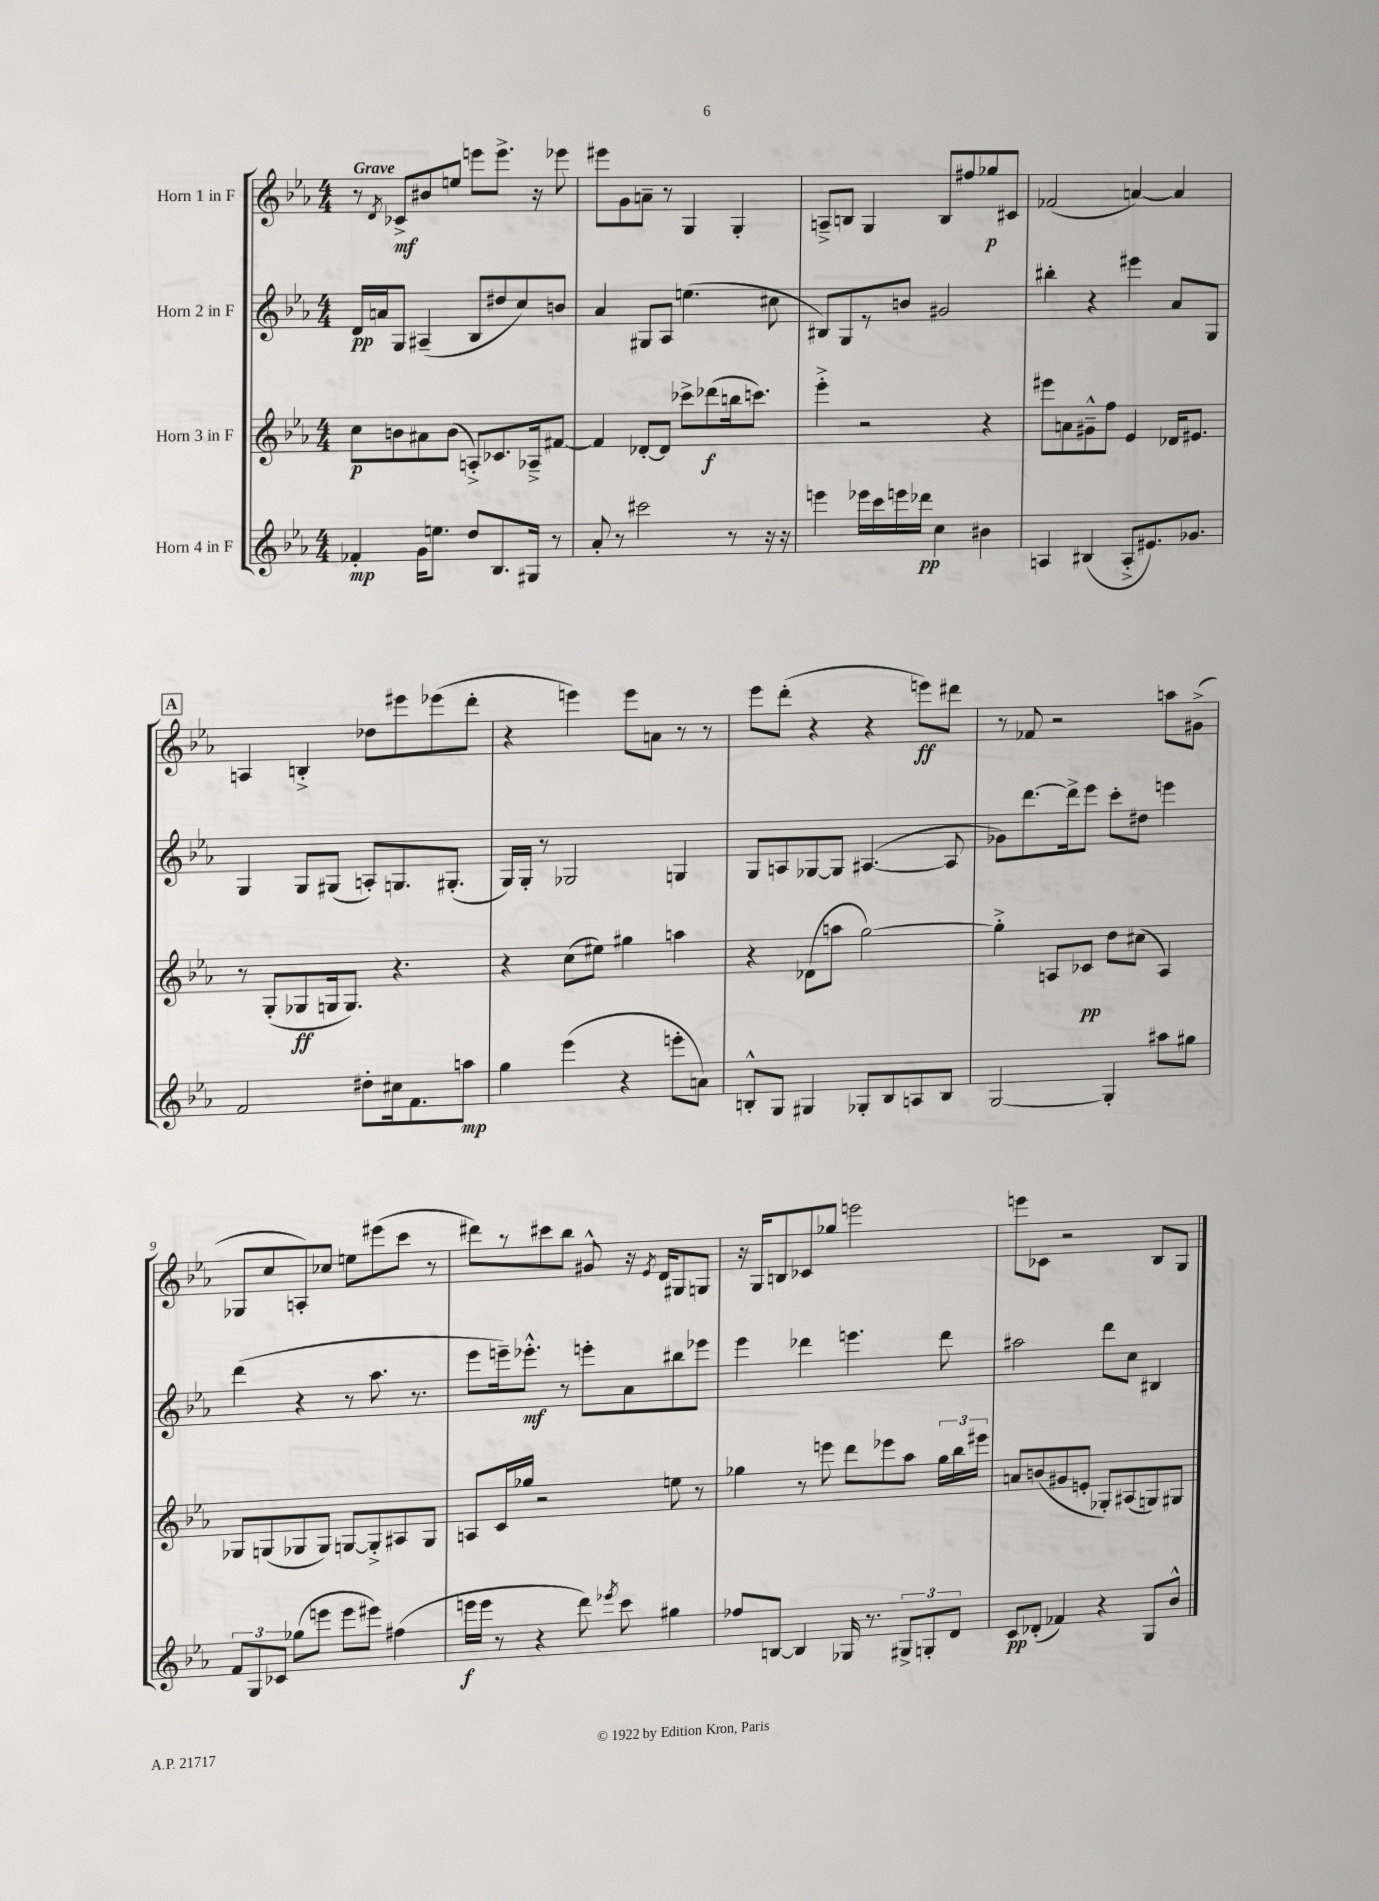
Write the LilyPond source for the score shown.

<<
\new StaffGroup <<
\new Staff = "s0" \with { instrumentName = "Horn 1 in F" } {
    \clef treble \key ees \major \numericTimeSignature \time 4/4 \tempo "Grave"
    \autoBeamOff r8 \acciaccatura { d'8 } ces'8[->\mf bis'8 e''8] e'''8[ e'''8.]-> r16 ees'''8 |
    eis'''8[ g'8 a'8]-- r8 g4 g4-. |
    a8[---> b8] g4 b8[ fis''8 ges''8\p cis'8] |
    fes'2( a'4~) a'4 |
    \mark \markup { \box "A" } a4 b4-.-> des''8[ eis'''8 ees'''8( d'''8]-. |
    r4 e'''4) e'''8[ a'8] r8 r8 |
    ees'''8[ d'''8]-.( r4 r4 e'''8[\ff) dis'''8] |
    r8 fes'8 r2 a''8[ gis'8]->( |
    ges8[ c''8 a8-.) ces''8] e''8[ eis'''8( c'''8] r8 |
    dis'''8[) r8 cis'''8 bes''8] gis'8-^ r16 \acciaccatura { ees'8 } d'16[ gis8 g8] |
    r16 g16[ b8 ces'8 ges''8] e'''2 |
    e'''8[ ces'8] r2 bes8[ g8] \bar "|." |
}
\new Staff = "s1" \with { instrumentName = "Horn 2 in F" } {
    \clef treble \key ees \major \numericTimeSignature \time 4/4
    \autoBeamOff d'16[\pp a'16 g8] ais4--( bes8[ dis''8 c''8) b'8] |
    aes'4 gis8[ aes8] e''4.( cis''8 |
    bis8[) g8 r8 b'8] gis'2 |
    bis''4-. r4 eis'''4 aes'8[ g8] |
    \mark \markup { \box "A" } g4 g8[ gis8]( a8[-.) g8. gis8.]-.( |
    g16[) g16]-. r8 ges2 g4 |
    g8[ a8 ges8~ ges8] ais4.~( ais8 |
    ges'8[) d'''8.~ d'''16-> ees'''8] c'''8[-. dis''8] e'''4 |
    d'''4( r4 r8 aes''8. r8. |
    ees'''8[ e'''16--) ees'''8.]-.-^\mf r8 e'''8[-. aes'8 bis''8 ees'''8] |
    ees'''4 des'''4 e'''4. des'''8 |
    ais''2 d'''8[ c''8] bis4 \bar "|." |
}
\new Staff = "s2" \with { instrumentName = "Horn 3 in F" } {
    \clef treble \key ees \major \numericTimeSignature \time 4/4
    \autoBeamOff c''8[\p b'8 ais'8 b'8]( a8[-.->) ces'8. aes16---> fis'8]~ |
    fis'4 des'8[~-. des'8] ces'''8[-> des'''8\f( b''16 c'''8.]) |
    ees'''4-.-> r2 r4 |
    eis'''8[ a'8 gis'8---^ f''8] ees'4 des'16[ eis'8.] |
    \mark \markup { \box "A" } r8 g8[-.( ges8\ff g16 g8.]) r4. |
    r4 c''8[( eis''8]) gis''4 a''4 |
    r4 des'8[( a''8] g''2~) |
    g''4-.-> a8[ ces'8]\pp d''8[ cis''8]( a4) |
    ges8[ g8( ges8 ges8]) g8[~ g8-.-> ais8 g8] |
    a8[ c'16 ges''16] r2 e''8 r8 |
    ges''4 r8 e'''8 d'''8[ ees'''8 aes''8] \tuplet 3/2 { ges''16[ bes''16 eis'''16] } |
    a'8[ b'8( gis'8 e'8]-. ges8[-.) ais8( g8) gis8] \bar "|." |
}
\new Staff = "s3" \with { instrumentName = "Horn 4 in F" } {
    \clef treble \key ees \major \numericTimeSignature \time 4/4
    \autoBeamOff fes'4-.\mp g'16[ e''8.] d''8[ bes8. gis16] r8 |
    aes'8-. r8 cis'''2 r8 r16 r16 |
    e'''4 ees'''16[ c'''16 e'''16 des'''16]\pp c''4 bis'4 |
    a4 bis4( a8[-.-> eis'8.) ges'8.] |
    \mark \markup { \box "A" } f'2 dis''8[-. cis''16 f'8. a''8]\mp |
    g''4 ees'''4( r4 e'''8[-. a'8]) |
    b8[-.-^ g8] gis4 ges8[-. b8 a8 b8] |
    g2~ g4-. ais''8[ gis''8] |
    \tuplet 3/2 { f'8[ g8 ces'8] } ges''8[( e'''8] e'''8[ eis'''8]) fis''4( |
    e'''16[\f e'''16] r8 r4 d'''8) \acciaccatura { ees'''8 } c'''8 gis''4 |
    fes''8[ b8]~ b4 ges16 r8. \tuplet 3/2 { gis8[-> g8-. d'8] } |
    c'8[\pp des'8]-.( fes'4) r4 g8[ bes'8]-^ \bar "|." |
}
>>
>>
